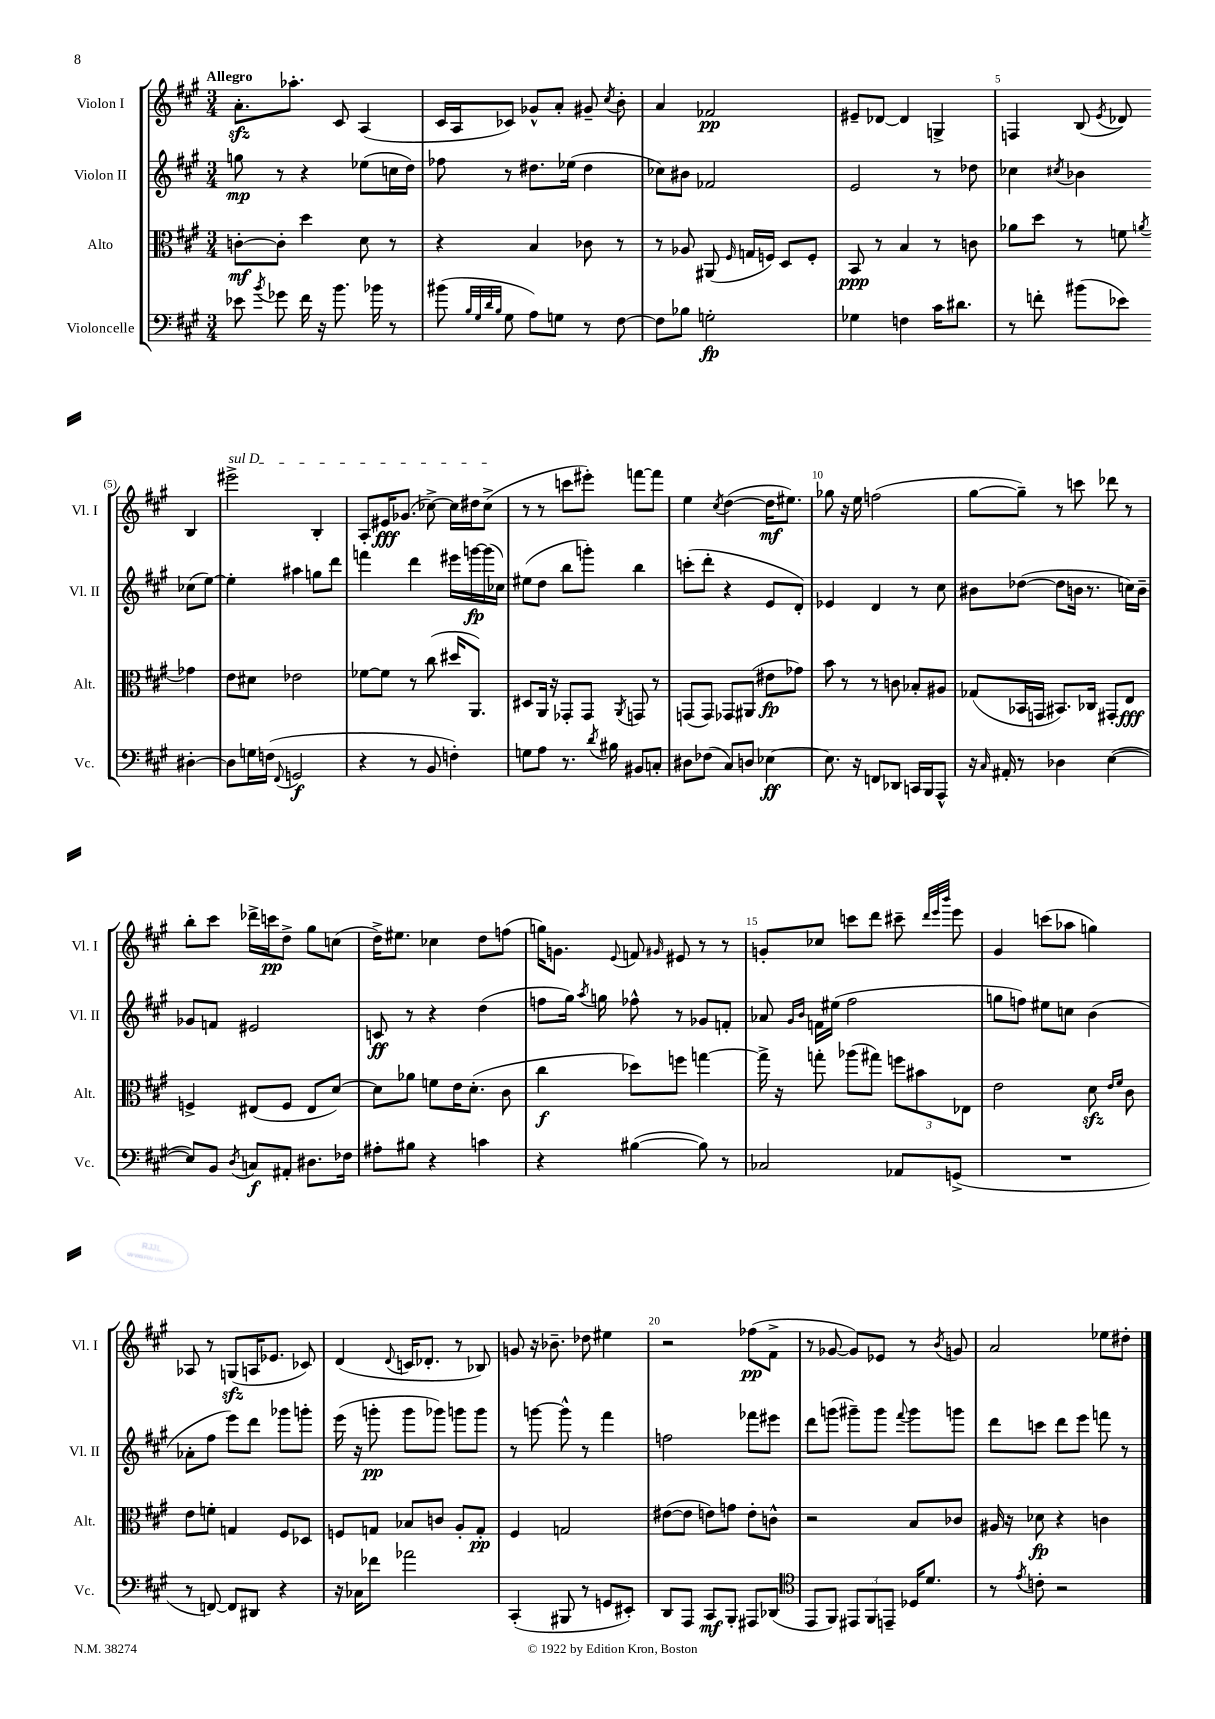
<<
\new StaffGroup <<
\new Staff = "s0" \with { instrumentName = "Violon I" shortInstrumentName = "Vl. I" } {
    \clef treble \key a \major \numericTimeSignature \time 3/4 \tempo "Allegro"
    \autoBeamOff a'8.[-.\sfz aes''8.]-. cis'8 a4( |
    cis'16[ a16 ces'8]) ges'8[-^ a'8]-. gis'8-- \acciaccatura { cis''8 } b'8-. |
    a'4 fes'2\pp |
    eis'8[-- des'8]~ des'4 g4-> |
    f4 b8( \acciaccatura { e'8 } des'8) b4 |
    \once \override TextSpanner.bound-details.left.text = \markup { \italic "sul D" } eis'''2->\startTextSpan b4-. |
    a8[-. eis'16\fff ges'8.]( ces''8~->) ces''16[ dis''16 ces''8]->\stopTextSpan( |
    r8 r8 c'''8[ eis'''8]-.) f'''8[~ f'''8] |
    e''4 \acciaccatura { cis''8 } d''4~( d''16[\mf eis''8.]) |
    ges''8 r16 e''16 f''2( |
    gis''8[~ gis''8]--) r8 c'''8 des'''8 r8 |
    b''8[-. cis'''8] des'''16[-> c'''16\pp d''8]-> gis''8[ c''8]( |
    d''16[->) eis''8.] ces''4 d''8[ f''8]( |
    g''16[) g'8.] \appoggiatura { e'8 } f'8 \grace { gis'16 } eis'8 r8 r8 |
    g'8[-. ces''8] c'''8[ d'''8] cis'''8-- \grace { d'''32[ e'''32 b'''32] } e'''8 |
    gis'4 c'''8[( aes''8] g''4) |
    aes8 r8 g8[\sfz( a16 ees'8.] ces'8) |
    d'4( \appoggiatura { d'8 } c'16[ des'8.]-. r8 bes8) |
    g'8 r16 bes'8.-- des''8 eis''4 |
    r2 fes''8[\pp( fis'8]-> |
    r8 ges'8~ ges'8[) ees'8] r8 \acciaccatura { b'8 } g'8 |
    a'2 ees''8[ dis''8]-. \bar "|." |
}
\new Staff = "s1" \with { instrumentName = "Violon II" shortInstrumentName = "Vl. II" } {
    \clef treble \key a \major \numericTimeSignature \time 3/4
    \autoBeamOff g''8\mp r8 r4 ees''8[( c''16 d''16]) |
    fes''8 r8 dis''8.[ ees''16]( dis''4 |
    ces''8[) bis'8] fes'2 |
    e'2 r8 des''8 |
    ces''4 \acciaccatura { cis''8 } bes'4 ces''8[( e''8]~) |
    e''4-. ais''4 g''8[ d'''8] |
    f'''4 d'''4 eis'''16[ g'''16~\fp g'''16( ces''16]) |
    eis''8[( d''8] b''8[ g'''8]-.) b''4 |
    c'''8[-.( d'''8]-. r4 e'8[ d'8]-.) |
    ees'4 d'4 r8 cis''8 |
    bis'8[ des''8]~( des''8[ b'16] r8. c''16[) b'16]-- |
    ges'8[ f'8] eis'2 |
    c'8\ff r8 r4 d''4( |
    f''8[ gis''16]) \acciaccatura { a''8 } g''16 fes''8-^ r8 ges'8[ f'8]-. |
    aes'8 \grace { gis'16[ b'16] } f'16[ eis''16]( fis''2 |
    g''8[ f''8]) eis''8[ c''8] b'4( |
    aes'8[-. fis''8] e'''8[) d'''8] ges'''8[ g'''8]-. |
    e'''16( r16 g'''8-.\pp g'''8[ ges'''8]) g'''8[ g'''8] |
    r8 g'''8~ g'''8-^ r8 fis'''4 |
    f''2 fes'''8[ eis'''8] |
    d'''8[ g'''8]( gis'''8[--) gis'''8] \appoggiatura { fis'''8 } gis'''8[ g'''8] |
    d'''8[ c'''8] d'''8[ e'''8] f'''8 r8 \bar "|." |
}
\new Staff = "s2" \with { instrumentName = "Alto" shortInstrumentName = "Alt." } {
    \clef alto \key a \major \numericTimeSignature \time 3/4
    \autoBeamOff c'8[~-.\mf c'8]-. d''4 d'8 r8 |
    r4 b4 ces'8 r8 |
    r8 aes8 ais,8( \grace { fis16 } g16[ f16]) d8[ f8]-. |
    b,8\ppp r8 b4 r8 c'8 |
    aes'8[ d''8] r8 f'8 \acciaccatura { a'8 } ges'4 |
    e'8[ dis'8] ees'2 |
    fes'8[~ fes'8] r8 cis''8( dis''16[ a,8.]) |
    dis8[ a,16] r16 ges,8[-. ges,8] \acciaccatura { a,8 } g,8 r8 |
    g,8[( g,8]) ges,8[ ais,8]( eis'8[\fp ges'8]) |
    b'8 r8 r8 c'8 bes8[-. ais8] |
    ges8[( bes,16 g,16] bis,8.[) ces16] gis,8[-. e8]\fff |
    f4-> eis8[( f8] eis8[ d'8]~) |
    d'8[ aes'8] f'8[ e'16 d'8.]-.( cis'8 |
    cis''4\f des''8[) f''8] g''4~ |
    g''16-> r16 g''8-. aes''8[( gis''8]) \tuplet 3/2 { f''8[ bis'8 ees8] } |
    e'2 d'8\sfz \grace { e'16[ fis'16] } cis'8 |
    e'8[ f'8]-. g4 fis8[ des8] |
    f8[ g8] bes8[ c'8] a8[-. g8]-.\pp |
    fis4 g2 |
    eis'8[~( eis'8] e'8[) g'8] e'8[-. c'8]-^ |
    r2 b8[ ces'8] |
    ais16 r16 des'8\fp r4 c'4 \bar "|." |
}
\new Staff = "s3" \with { instrumentName = "Violoncelle" shortInstrumentName = "Vc." } {
    \clef bass \key a \major \numericTimeSignature \time 3/4
    \autoBeamOff ees'8 \acciaccatura { b'8 } ges'8 fis'16 r16 b'8. bes'16 r8 |
    bis'8( \grace { b32[ gis32 d'32 b32] } gis8 a8[) g8] r8 fis8~ |
    fis8[ bes8] g2-.\fp |
    ges4 f4 cis'16[ dis'8.] |
    r8 f'8-. bis'8[( ees'8]) dis4~-. |
    dis8[ g16 f16]( \appoggiatura { fis,8 } g,2\f |
    r4 r8 b,8 f4-.) |
    g8[ a8] r8. \acciaccatura { d'8 } bis16 bis,8[ c8]-. |
    dis8[ fes8]( cis8[) d8] ees4~\ff |
    ees8. r16 f,8[ des,8] c,16[ b,,16 a,,8]-^ |
    r16 \grace { cis16 } ais,16-. r8 des4 e4~( |
    e8[) b,8] \acciaccatura { d8 } c8[\f ais,8]-. dis8.[ fes16] |
    ais8[-. bis8] r4 c'4 |
    r4 bis4~( bis8) r8 |
    ces2 aes,8[ g,8]->( |
    R2. |
    r8 f,8~) f,8[ dis,8] r4 |
    r16 ces16[ fes'8] aes'2 |
    cis,4-.( bis,,8 r8 g,8[ eis,8]-.) |
    d,8[ a,,8] cis,8[\mf b,,8]-. ais,,8[ des,8]( |
    \clef tenor e,8[ fis,8]) \tuplet 3/2 { eis,8[ fis,8 e,8]-- } des16[ d'8.] |
    r8 \acciaccatura { e'8 } c'8-. r2 \bar "|." |
}
>>
>>
\layout { \context { \Score \override BarNumber.break-visibility = ##(#f #t #t) barNumberVisibility = #(every-nth-bar-number-visible 5) } }
